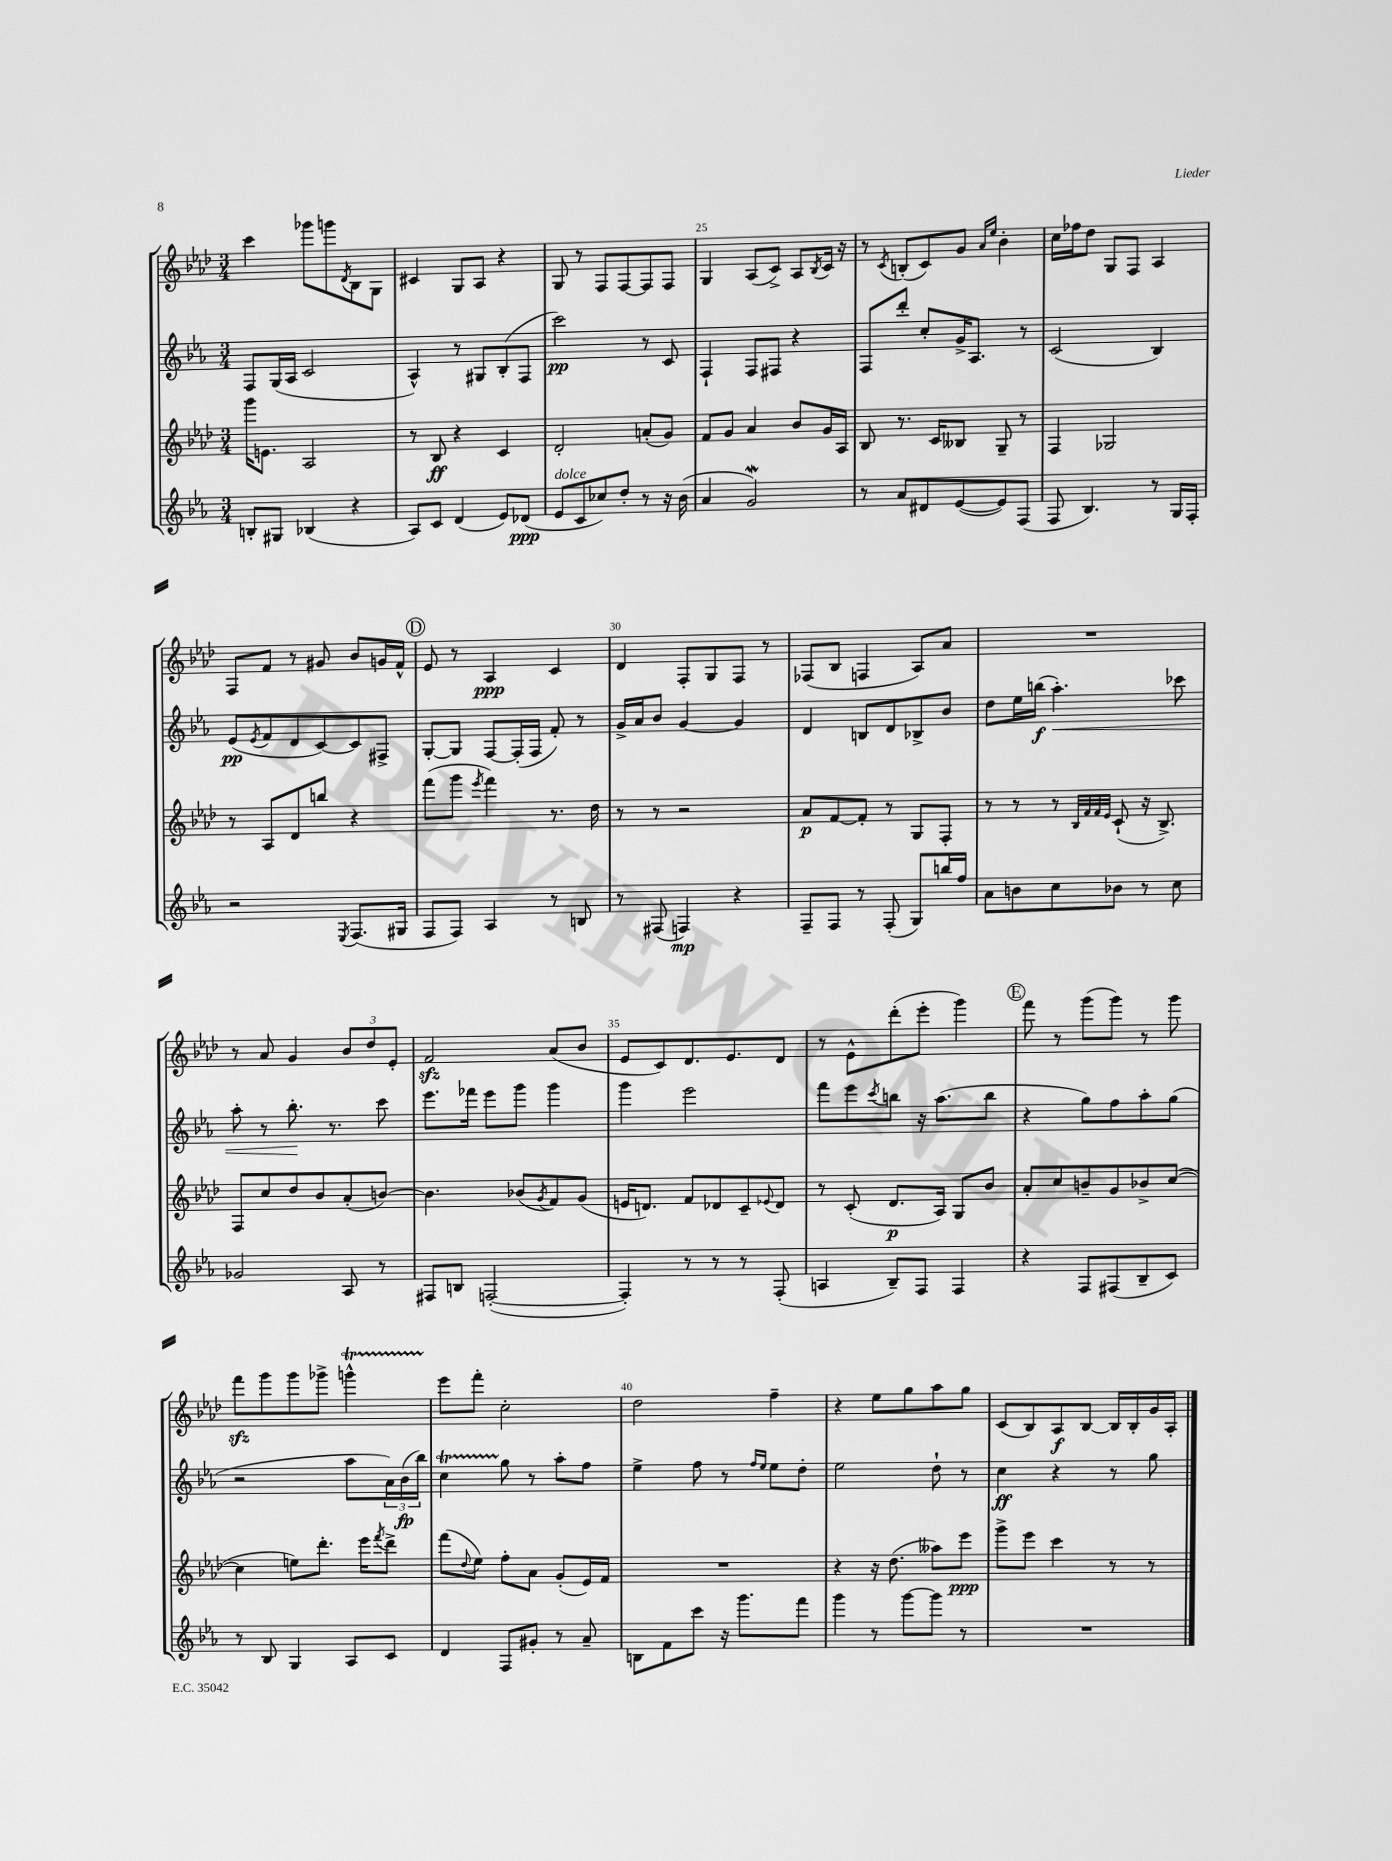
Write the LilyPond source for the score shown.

<<
\new StaffGroup <<
\new Staff = "s0" {
    \clef treble \key aes \major \numericTimeSignature \time 3/4
    c'''4 ges'''8 g'''8 \acciaccatura { des'8 } bes8 g8 |
    cis'4 g8 aes8 r4 |
    g8 r8 f8 f8~ f8 f8 |
    g4 aes8( c'8->) aes8 \acciaccatura { bes8 } c'16 r16 |
    r8 \acciaccatura { c'8 } b8-.( c'8) g'8 \grace { aes'16 ees''16 } bes'4-. |
    c''16 fes''16 des''8 g8 f8 aes4 |
    f8 f'8 r8 gis'8 bes'8 g'16 f'16-^ |
    \mark \markup { \circle "D" } ees'8 r8 aes4\ppp c'4 |
    des'4 f8-. g8 f8 r8 |
    fes8( bes8 f4 aes8) aes'8 |
    R2. |
    r8 aes'8 g'4 \tuplet 3/2 { bes'8 des''8 ees'8-. } |
    f'2\sfz aes'8( bes'8 |
    ees'8 c'8) des'8. ees'8. des'8 |
    r8 ees'8-^ des'''8-.( ees'''8-. g'''4) |
    \mark \markup { \circle "E" } f'''8 r8 g'''8( g'''8) r8 g'''8 |
    f'''8\sfz g'''8 g'''8 ges'''8-> g'''4-^\startTrillSpan |
    ees'''8\stopTrillSpan f'''8-. c''2-. |
    des''2 f''4-- |
    r4 ees''8 g''8 aes''8 g''8 |
    c'8( bes8) aes8\f bes8~ bes16 bes16-. g'16 aes16-. \bar "|." |
}
\new Staff = "s1" {
    \clef treble \key ees \major \numericTimeSignature \time 3/4
    f8 g16( aes16 c'2 |
    aes4-^) r8 gis8 bes8-.( f8 |
    c'''2\pp) r8 c'8 |
    f4-! f8 fis8 r4 |
    f8 d'''8-. c''8-. g'16-> aes8. r8 |
    c'2( bes4) |
    ees'8\pp( \acciaccatura { ees'8 } f'8 d'8 c'8~) c'8 fis8-> |
    \mark \markup { \circle "D" } g8~-. g8 f8~ f16-.( f16 f'8-.) r8 |
    g'16-> aes'16 bes'8 g'4~ g'4 |
    d'4 b8 d'8 bes8-> bes'8 |
    d''8 ees''16 b''16\f( aes''4.-.\<) ces'''8 |
    aes''8-. r8 bes''8.-.\! r8. c'''8 |
    ees'''8. fes'''16 ees'''8 g'''8 g'''4 |
    g'''4 ees'''2 |
    f'''8 ees'''8 \acciaccatura { c'''8 } b''8 r16 aes''8.( b''8 |
    \mark \markup { \circle "E" } r4 g''8) f''8 aes''8-. g''8( |
    r2 aes''8 \tuplet 3/2 { aes'16) bes'16\fp( bes''16) } |
    c''4\startTrillSpan g''8\stopTrillSpan r8 aes''8-. f''8 |
    ees''4-> f''8 r8 \grace { f''16 ees''16 } ees''8 d''8-. |
    ees''2 d''8-! r8 |
    c''4\ff r4 r8 g''8 \bar "|." |
}
\new Staff = "s2" {
    \clef treble \key aes \major \numericTimeSignature \time 3/4
    g'''16 e'8. aes2 |
    r8 bes8\ff r4 c'4 |
    des'2-. a'8-.( g'8) |
    f'8 g'8 aes'4 bes'8 g'16 aes16 |
    bes8 r8. c'16 beses8 g8-- r8 |
    f4 ges2 |
    r8 aes8 des'8 b''8 r4 |
    \mark \markup { \circle "D" } f'''8( g'''8 \acciaccatura { ees'''8 } f'''4) r8. des''16 |
    r8 r8 r2 |
    aes'8\p f'8~ f'8-. r8 g8 f8-. |
    r8 r8 r8 \grace { bes32 f'32 f'32 ees'32 } c'8-!( r16 bes8.->) |
    f8 c''8 des''8 bes'8 aes'8-.( b'8~) |
    b'4. bes'8( \acciaccatura { g'8 } f'8) g'8( |
    e'16 d'8.) f'8 des'8 c'8-- \appoggiatura { ees'8 } des'8 |
    r8 c'8-.( des'8.\p aes16) g8 bes'8 |
    \mark \markup { \circle "E" } aes'8-. c''8 b'8-- g'8 bes'8-> c''8~( |
    c''4 e''8) des'''8.-. ees'''16 \acciaccatura { f'''8 } des'''8-> |
    f'''8( \appoggiatura { des''8 } ees''8) f''8-. aes'8 g'8-.( ees'16) f'16 |
    R2. |
    r4 r16 des''8.( aeses''8) ees'''8\ppp |
    g'''8-> ees'''8 c'''4 r8 r8 \bar "|." |
}
\new Staff = "s3" {
    \clef treble \key ees \major \numericTimeSignature \time 3/4
    b8-. gis8 bes4( r4 |
    aes8) c'8 d'4( ees'8) des'8\ppp( |
    ees'8^\markup { \italic "dolce" } c'8 ces''8) d''8-. r8 r16 bes'16( |
    aes'4 g'2\mordent) |
    r8 aes'8 dis'8 ees'8~( ees'8) f8( |
    f8 bes4.) r8 g16 f16-. |
    r2 \acciaccatura { ees8 } f8.( gis16 |
    \mark \markup { \circle "D" } f8 f8) aes4 r8 b8 |
    r8 fis8( f4\mp) r4 |
    f8-- f8 r8 f8-.( g8) b''16 f''16 |
    aes'8 b'8 c''8 bes'8 r8 c''8 |
    ges'2 aes8 r8 |
    fis8 b8 f2~-.( |
    f4-.) r8 r8 r8 f8-.( |
    a4 bes8--) f8 f4 |
    \mark \markup { \circle "E" } r4 f8 fis8( bes8-- c'8) |
    r8 bes8 g4 aes8 c'8 |
    d'4 f8 gis'8-. r8 aes'8-- |
    b8 f'8 c'''8 r16 g'''8. f'''8 |
    g'''4 r8 g'''8~ g'''8 r8 |
    R2. \bar "|." |
}
>>
>>
\layout { \context { \Score currentBarNumber = #22 \override BarNumber.break-visibility = ##(#f #t #t) barNumberVisibility = #(every-nth-bar-number-visible 5) } }
